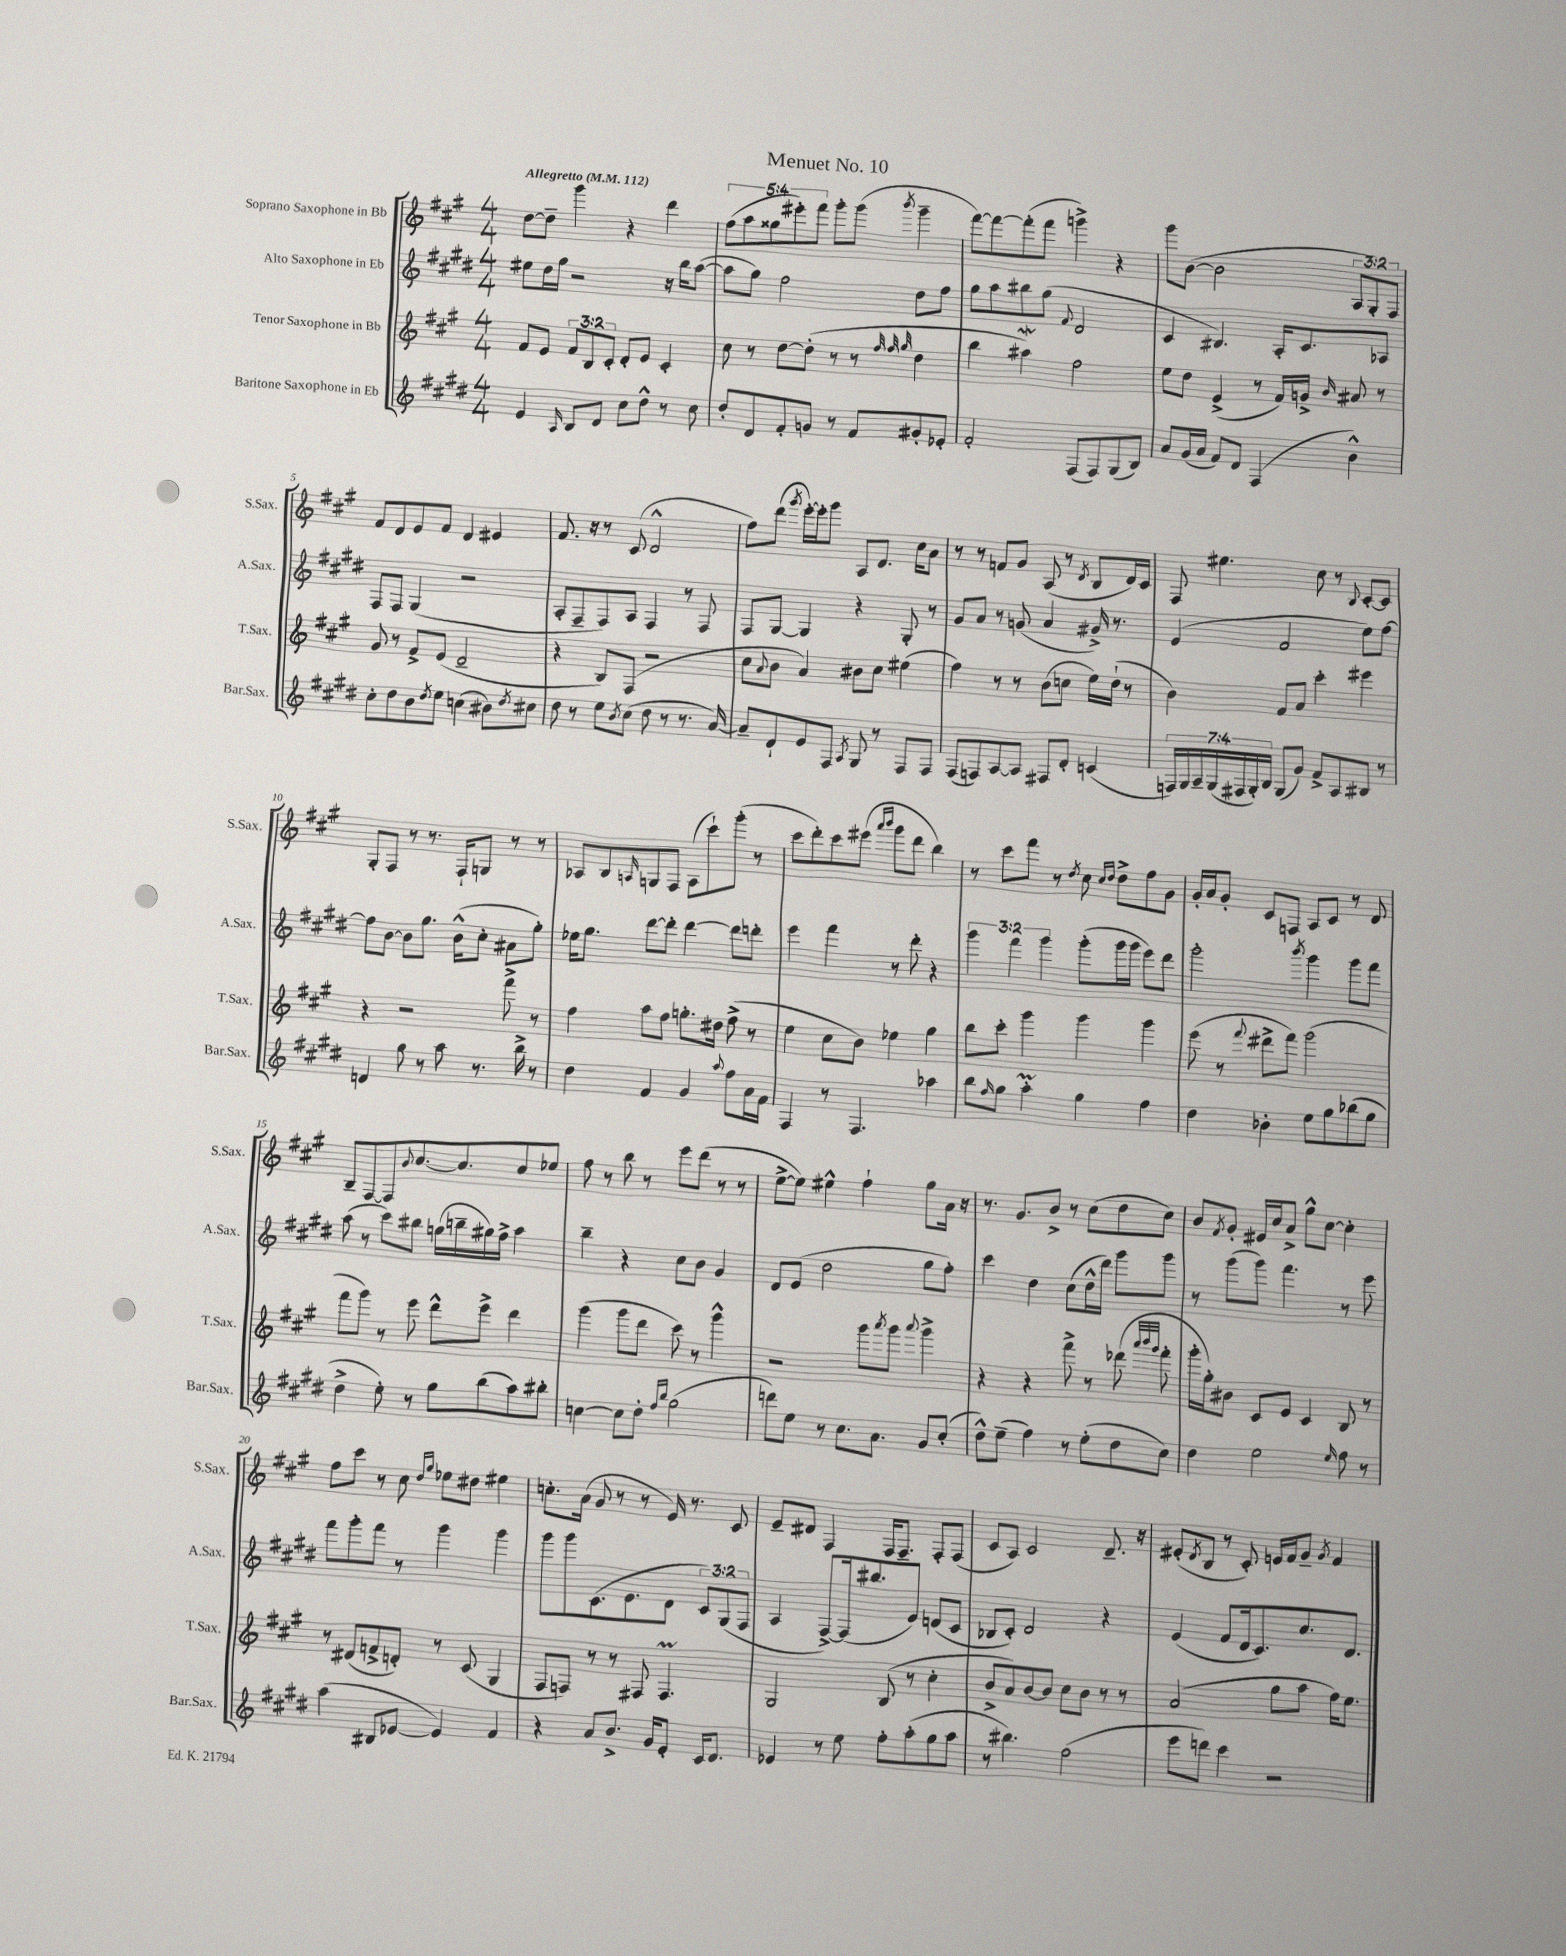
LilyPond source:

\header { title = "Menuet No. 10" }
<<
\new StaffGroup <<
\new Staff = "s0" \with { instrumentName = "Soprano Saxophone in Bb" shortInstrumentName = "S.Sax." } {
    \clef treble \key a \major \numericTimeSignature \time 4/4 \override Staff.TupletNumber.text = #tuplet-number::calc-fraction-text \tempo "Allegretto" 4 = 112
    d''8~ d''8-- gis'''4 r4 d'''4 |
    \tuplet 5/4 { fis''8( a''8 gisis''8 eis'''8-.) fis'''8 } gis'''8-. gis'''8( \acciaccatura { b'''8 } gis'''4-- |
    fis'''8~) fis'''8~ fis'''8-.( fis'''8 g'''4->) r4 |
    gis'''8 b'8~( b'2 \tuplet 3/2 { a8 gis8-.) fis8 } |
    fis'8 d'8 e'8 fis'8 d'4 eis'4 |
    fis'8. r16 r8 cis'8( d'2-^ |
    fis''8) d'''8( \acciaccatura { gis'''8 } e'''16~-.) e'''16-. gis'''8 a8 d'8. cis''16 a'8 |
    r8 r8 f'8 gis'8 a8( r8 \acciaccatura { d'8 } b8 d'16) cis'16 |
    fis8 eis''4. cis''8 r8 \appoggiatura { b8 } cis'8~-. cis'8 |
    gis8-. fis8 r8 r8. fis16-! g8 r8 r8 |
    aes8 b8 \grace { a16 } g8 fis8 a8( cis'''8-!) gis'''8-.( r8 |
    cis'''8 d'''8-.) cis'''8 eis'''8( \grace { a'''16 b'''16 } gis'''8 d'''8 b''4) |
    r8 cis'''8 fis'''8 r8 \acciaccatura { d''8 } cis''8 \grace { cis''16 d''16 } d''8-> fis''8 gis'8 |
    gis'16-. a'16 gis'8-. cis'8 f8 a8 cis'8 r8 d'8 |
    b8-- fis8~ fis8 \appoggiatura { b'8 } cis''8.~ cis''8. cis''8 ees''8 |
    fis''8 r8 b''8 r8 e'''8 d'''8( r8 r8 |
    e''8~-> e''8) eis''4-^ fis''4-! gis''8 a'16 r16 |
    r8. gis'8. b'8-> r8 cis''8( d''8 cis''8) |
    b'8 \acciaccatura { fis'8 } gis'8-. eis'16 cis''16 a'8-> gis''8-^ cis''8~ cis''4-. |
    fis''8 cis'''8 r8 cis''8 \grace { d''16 gis''16 } ees''8 dis''8 eis''4 |
    c''8.-. a'16( gis'8 r8 r8 e'16) r8. cis'8 |
    e'8-- dis'8 fis4 fis16 fis8.-- fis8-. fis8( |
    cis'8 a8) cis'2 d'8.-- r16 |
    eis'8-.( \acciaccatura { d'8 } b8 r8 cis'8-.) e'16 fis'16 gis'8-- \acciaccatura { gis'8 } fis'4 \bar "|." |
}
\new Staff = "s1" \with { instrumentName = "Alto Saxophone in Eb" shortInstrumentName = "A.Sax." } {
    \clef treble \key e \major \numericTimeSignature \time 4/4 \override Staff.TupletNumber.text = #tuplet-number::calc-fraction-text
    eis''8 dis''16 gis''16 r2 r16 b''16 a''8~( |
    a''8 gis''8) fis''2 dis''8 fis''8 |
    gis''8 a''8 bis''8 gis''8( \appoggiatura { fis'8 } dis'2 |
    cis'4 bis4.) a16-. cis'8. aes8 |
    fis8 fis8 gis4( r2 |
    a8-. fis8-- fis8) a8 fis4 r8 fis8 |
    fis8 gis8~ gis4 r4 gis8-. r8 |
    gis'8 a'8 r8 g'8( a'4 gis'16->) r8. |
    e'4( fis'2 e''8) fis''8~ |
    fis''8 b'8~ b'8 gis''8. b'16-^( cis''8-. ais'8 gis''8-.) |
    ees''16 gis''8. dis'''8~ dis'''8-. dis'''4~ dis'''8 d'''8-. |
    e'''4 fis'''4 r8 dis'''8-. r4 |
    \tuplet 3/2 { gis'''4 fis'''4 gis'''4 } gis'''8-.( gis'''16 gis'''16 e'''8) dis'''8 |
    gis'''2-. \acciaccatura { b'''8 } gis'''4 gis'''8 fis'''8 |
    a''8( r8 cis'''8) bis''8 g''16( b''16-- gis''16) fis''16-> a''4 |
    b''4-- r4 cis''8 b'8 gis'4 |
    dis'8 e'8( dis''2 gis''8 fis''8-.) |
    cis'''4 dis''4 cis''8( dis''16-^ dis'''16) gis'''8 gis'''8 |
    r8 gis'''8( gis'''8) fis'''4. r8 e'''8 |
    fis'''8 gis'''8-. fis'''8 r8 gis'''4 gis'''4 |
    gis'''8 gis'''8 cis'8.( e'8. dis'8 \tuplet 3/2 { cis'8) gis8( fis8 } |
    a4 fis8~->) fis16( bis''8. e'8) d'8( cis'8 |
    bes8 cis'8-.) dis'2 r4 |
    e'4( fis'8 dis'16 cis'8.) cis''8. dis'8. \bar "|." |
}
\new Staff = "s2" \with { instrumentName = "Tenor Saxophone in Bb" shortInstrumentName = "T.Sax." } {
    \clef treble \key a \major \numericTimeSignature \time 4/4 \override Staff.TupletNumber.text = #tuplet-number::calc-fraction-text
    fis'8 e'8 \tuplet 3/2 { fis'8 b8 cis'8-. } d'8-. e'8 cis'4-. |
    cis''8 r8 d''8~ d''8-.( r8 r8 \grace { fis''32 fis''32 gis''32 } d''4 |
    b''4 ais''4\mordent) fis''2 |
    e''8 d''8 e'4->( r8 fis'16) g'16-> \grace { b'16 } ais'8 r8 |
    gis'8 r8 fis'8-> e'8( d'2-- |
    r4 b8) fis8( r2 |
    cis''8 \appoggiatura { a'8 } b'8 a'4) bis'8 cis''8 eis''4( |
    fis''4) r8 r8 b'8( c''8 e''16) d''16-!( r8 |
    b'4) fis'8 a'8 cis'''4-. eis'''4 |
    r4 r2 fis'''8-> r8 |
    fis''4 a''8 fis''8 g''8.-. dis''16 fis''8->( r8 |
    e''4 cis''8 b'8) ees''4 gis''4 |
    b''8 cis'''8-. gis'''4 gis'''4 gis'''4 |
    e'''8( r8 \appoggiatura { fis'''8 } dis'''8-> fis'''8) gis'''2( |
    fis'''8 gis'''8) r8 e'''8 d'''8-^ e'''8-> d'''4 |
    gis'''4( gis'''8 d'''8 cis'''8) r8 gis'''4-^ |
    r2 gis'''8 \acciaccatura { a'''8 } gis'''8 \appoggiatura { a'''8 } gis'''4-> |
    r4 r4 fis'''8-> r8 des'''8( \grace { a'''32 b'''32 gis'''32 } fis'''8-. |
    gis'''16-. gis''16-.) bis'8 cis'8 e'8 cis'4 b8 r8 |
    r8 dis'8( f'8-> d'8-.) r8 cis'8( gis4 |
    fis8 f8) r8 r8 fis8 fis4.\prall |
    gis2 b8( r8 cis''4-. |
    b'8-> a'8) b'8~ b'8 cis''8 b'8 r8 r8 |
    a'2( gis''8 a''8 fis''16) e''8. \bar "|." |
}
\new Staff = "s3" \with { instrumentName = "Baritone Saxophone in Eb" shortInstrumentName = "Bar.Sax." } {
    \clef treble \key e \major \numericTimeSignature \time 4/4 \override Staff.TupletNumber.text = #tuplet-number::calc-fraction-text
    e'4 \grace { a16 } b8 dis'8 cis''8 dis''8-^ r8 cis''8 |
    dis''8-. dis'8 fis'8-. g'8 r8 fis'8 gis'8-. ees'8-. |
    fis'2-. fis8( fis8) gis8( b8) |
    a'8 gis'16( a'16 fis'8) dis'8 fis4( b'4-^) |
    cis''8-. dis''8 b'8 \acciaccatura { dis''8 } e''8 c''4( bis'8) \acciaccatura { dis''8 } cis''8 |
    dis''8 r8 e''8 \acciaccatura { b'8 } cis''8( dis''8 r8 r8. a'16~) |
    a'8-- dis'8-! e'8 fis8 \acciaccatura { a8 } gis8 r8 fis8 fis8 |
    fis8( f8) a8~ a8 fis8 dis'8-. c'4( |
    \tuplet 7/4 { f16) gis16 a16-- gis16( fis16 gis16-.) b16 } gis8( gis'8) fis'8-> a8 bis8 r8 |
    d'4 gis''8 r8 a''8 r8. b''16-> r8 |
    dis''4 fis'4 gis'4 \appoggiatura { a''8 } fis''8 a'16 fis'16 |
    fis4 r8 fis4. aes''4 |
    b''8 \grace { fis''16 } gis''8 a''4-.\prall gis''4 fis''4 |
    dis''4 bes'4-. e''8 gis''8 bes''8( gis''8 |
    dis''4-> e''8-.) r8 gis''8 b''8( a''8) bis''8-. |
    c''4~ c''8 dis''8-. \grace { fis''16 b''16 } gis''2( |
    d'''8) e''8 r8 cis''8. a'8. gis'8 cis''8-.( |
    dis''8-^) e''8--( fis''4) r8 e''8-.( dis''8 cis''8) |
    dis''4 e''2 \grace { e''16 } fis''8 r8 |
    a''4( bis8 ees'8~ ees'4) fis'4 |
    r4 a'8 b'8.-> gis'16 e'8-. cis'16 dis'8. |
    ees'4 r8 e''8 fis''8-. a''8-.( gis''8 a''8 |
    r8 bis''4.) fis''2( |
    e'''8 d'''8) cis'''4 r2 \bar "|." |
}
>>
>>
